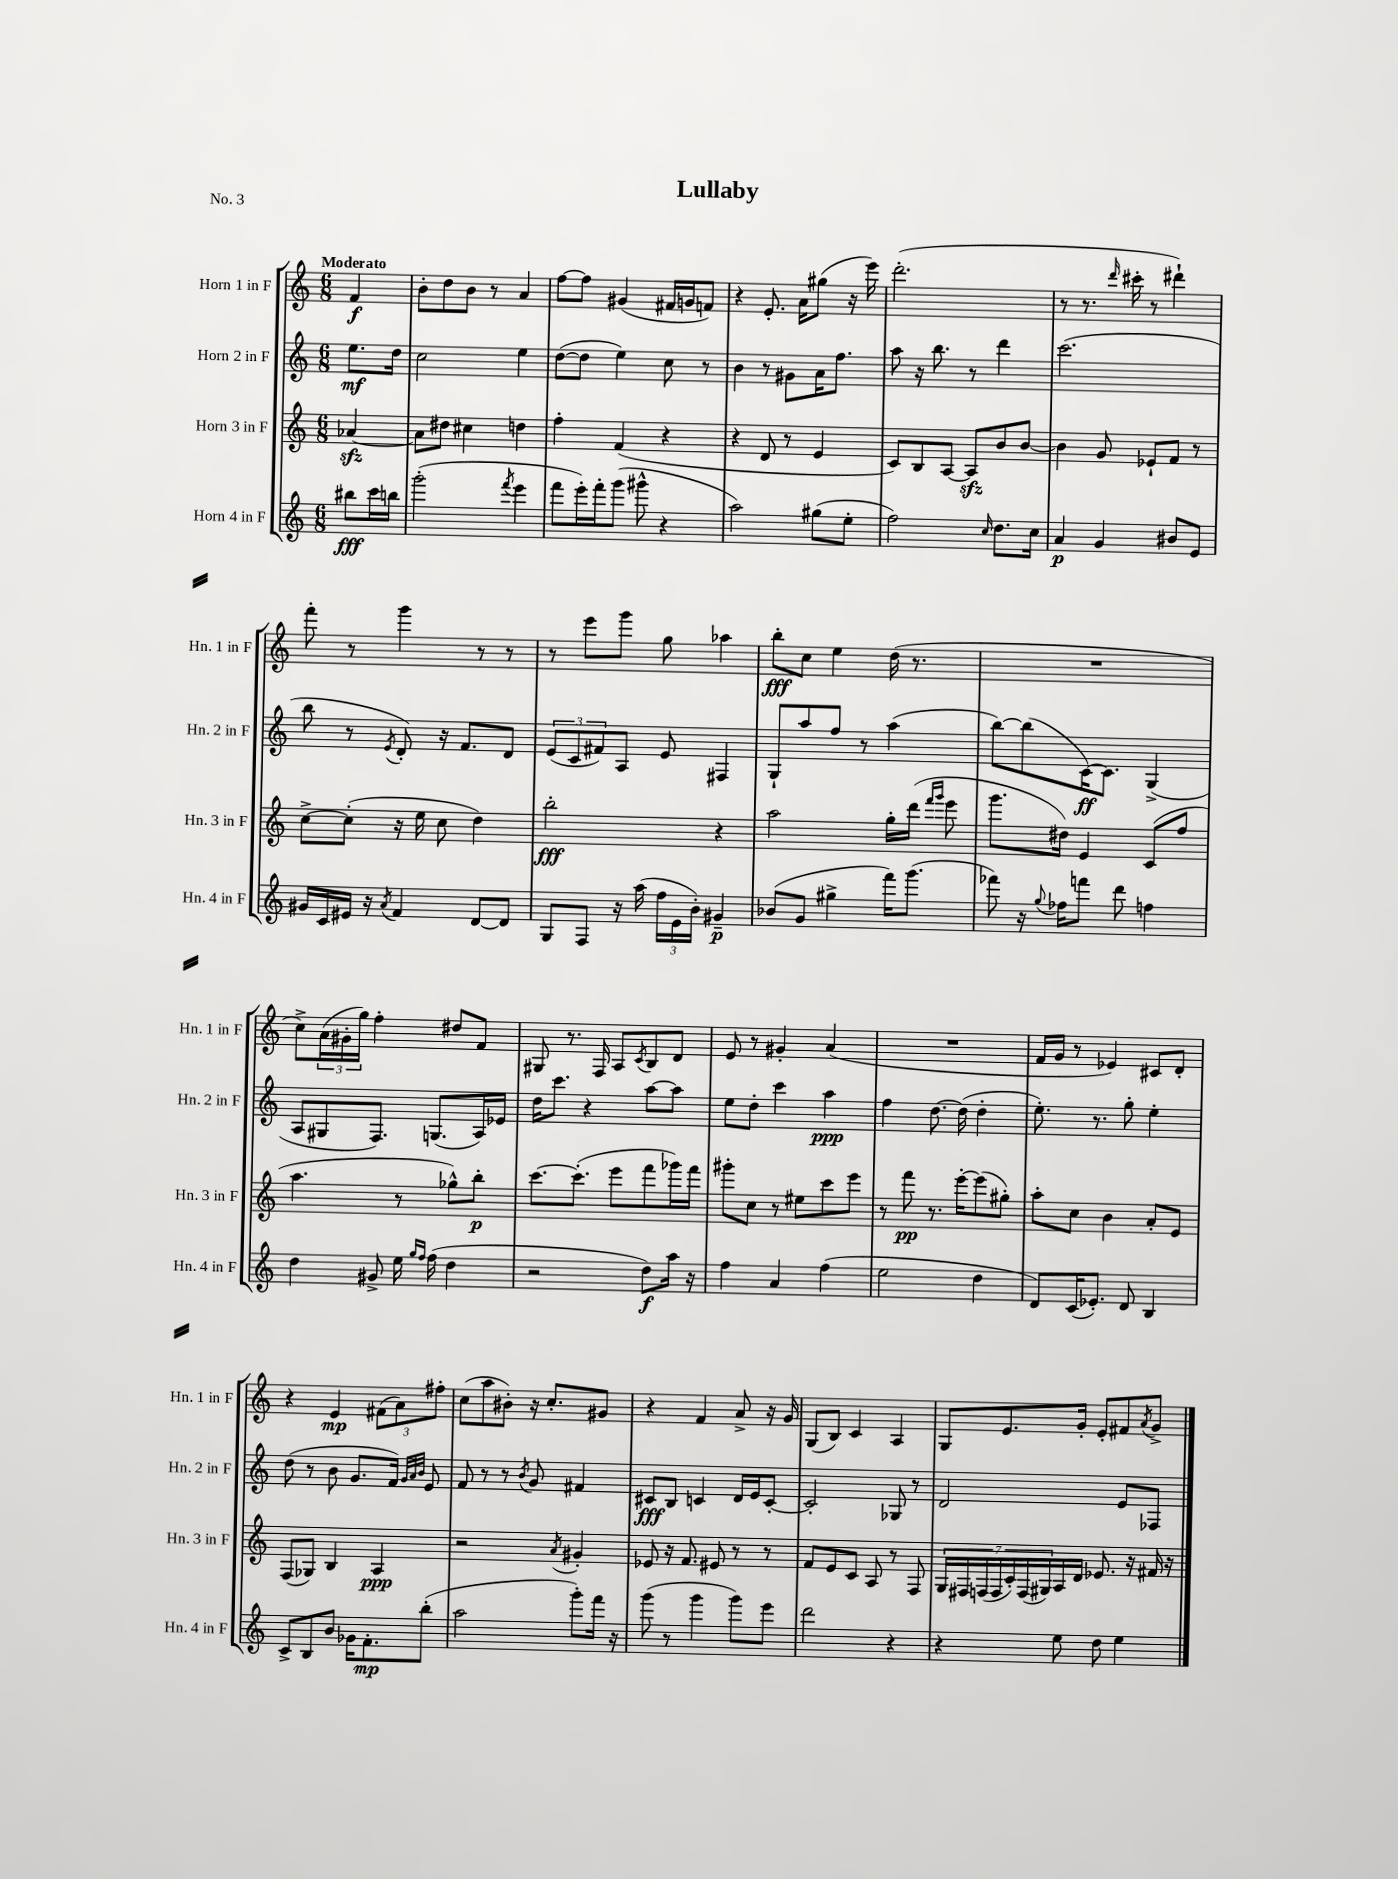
\header { title = "Lullaby" piece = "No. 3" }
<<
\new StaffGroup <<
\new Staff = "s0" \with { instrumentName = "Horn 1 in F" shortInstrumentName = "Hn. 1 in F" } {
    \clef treble \key c \major \numericTimeSignature \time 6/8 \partial 4 \tempo "Moderato"
    f'4\f |
    b'8-. d''8 b'8 r8 a'4 |
    f''8~ f''8 gis'4( fis'16 g'16 f'8) |
    r4 e'8.-. a'16 gis''8( r16 e'''16) |
    d'''2.-.( |
    r8 r8. \grace { d'''16 } cis'''16-. r8 dis'''4-!) |
    f'''8-. r8 g'''4 r8 r8 |
    r8 e'''8 g'''8 g''8 aes''4 |
    b''8-.\fff c''8 e''4 d''16( r8. |
    R2. |
    c''8->) \tuplet 3/2 { a'16( gis'16-. g''16) } f''4-. dis''8 f'8 |
    gis8 r8. f16 a8 \acciaccatura { c'8 } b8 d'8 |
    e'8 r8 gis'4-. a'4( |
    R2. |
    f'16 g'16 r8 ees'4) cis'8 d'8-. |
    r4 e'4\mp \tuplet 3/2 { fis'8( a'8) fis''8-. } |
    c''8( a''8 bis'8-.) r16 c''8.-. gis'8 |
    r4 f'4 a'8-> r16 g'16 |
    g8( b8) c'4 a4 |
    g8 e'8. g'16-. e'8-. fis'8 \acciaccatura { a'8 } g'8-> \bar "|." |
}
\new Staff = "s1" \with { instrumentName = "Horn 2 in F" shortInstrumentName = "Hn. 2 in F" } {
    \clef treble \key c \major \numericTimeSignature \time 6/8 \partial 4
    e''8.\mf d''16 |
    c''2 e''4 |
    d''8~( d''8 e''4) c''8 r8 |
    b'4 r8 gis'8 a'16 f''8. |
    a''8 r16 b''8. r8 d'''4 |
    c'''2.( |
    b''8 r8 \acciaccatura { e'8 } d'8-.) r16 f'8. d'8 |
    \tuplet 3/2 { e'8( c'8 fis'8) } a8 e'8 fis4 |
    g8-! a''8 f''8 r8 a''4( |
    b''8~) b''8( c'16~\ff) c'8. g4->( |
    a8 gis8 f8.) g8.( a16) ees'16 |
    d''16 c'''8. r4 a''8~ a''8 |
    e''8 d''8-. c'''4 a''4\ppp |
    f''4 d''8.~ d''16( d''4-. |
    e''8.-.) r8. g''8-. e''4-. |
    d''8( r8 b'8 g'8. f'16) \grace { g'32 a'32 b'32 } e'8 |
    f'8 r8 r8 \acciaccatura { b'8 } g'8 fis'4 |
    cis'8\fff b8 c'4 d'16 e'16 c'8~-. |
    c'2-. ges8 r8 |
    d'2 e'8 fes8 \bar "|." |
}
\new Staff = "s2" \with { instrumentName = "Horn 3 in F" shortInstrumentName = "Hn. 3 in F" } {
    \clef treble \key c \major \numericTimeSignature \time 6/8 \partial 4
    aes'4~\sfz |
    aes'8 dis''8 cis''4 d''4 |
    f''4-. f'4( r4 |
    r4 d'8 r8 e'4 |
    c'8) b8 a8~ a8\sfz b'8 b'8~ |
    b'4 g'8 ees'8-! f'8 r8 |
    c''8~-> c''8-.( r16 e''16 c''8 d''4) |
    b''2-.\fff r4 |
    a''2 g''16-. d'''16( \grace { f'''16 g'''16 } e'''8 |
    g'''8. dis''16) e'4 c'8( f''8 |
    a''4. r8 ges''8-^) b''8-.\p |
    c'''8.~ c'''8.-.( e'''8 f'''8 ges'''16) f'''16 |
    gis'''8-. c''8 r8 eis''8 c'''8 e'''8 |
    r8 f'''8\pp r8. e'''16~-. e'''8( gis''8-.) |
    a''8-. c''8 b'4 a'8-. e'8 |
    f8( ges8) b4 a4\ppp |
    r2 \acciaccatura { a'8 } gis'4-. |
    ees'8 r16 f'8. eis'8 r8 r8 |
    f'8 e'8 c'8 a8 r8 f8 |
    \tuplet 7/4 { g16 fis16 f16( f16 c'16-.) f16( gis16) } a16 d'16 ees'8. r16 fis'16 r16 \bar "|." |
}
\new Staff = "s3" \with { instrumentName = "Horn 4 in F" shortInstrumentName = "Hn. 4 in F" } {
    \clef treble \key c \major \numericTimeSignature \time 6/8 \partial 4
    bis''8\fff c'''16 b''16 |
    g'''2-.( \acciaccatura { f'''8 } e'''4 |
    f'''8 e'''16-.) f'''16-. g'''8( gis'''8-^ r4 |
    a''2) gis''8( e''8-. |
    f''2) \grace { c''16 } d''8. c''16 |
    a'4\p g'4 bis'8 e'8 |
    gis'16 c'16 eis'16 r16 \acciaccatura { a'8 } f'4 d'8~ d'8 |
    g8 f8 r16 a''16( \tuplet 3/2 { f''16 e'16 b'16-.) } gis'4--\p |
    bes'8( g'8 gis''4-> f'''16) g'''8.( |
    fes'''8) r16 \appoggiatura { g''8 } fes''16 f'''8 d'''8 f''4 |
    d''4 gis'8-> e''16 \grace { g''16 f''16 } f''16( d''4 |
    r2 d''8\f) a''16 r16 |
    f''4 a'4 f''4( |
    e''2 d''4 |
    d'8) c'16( ees'8.-.) d'8 b4 |
    c'8-> b8 b'8 ges'16 f'8.-.\mp b''8-.( |
    a''2 g'''8-.) f'''16 r16 |
    g'''8( r8 g'''4 g'''8) e'''8 |
    d'''2 r4 |
    r4 e''8 d''8 e''4 \bar "|." |
}
>>
>>
\layout { \context { \Score \remove "Bar_number_engraver" } }
